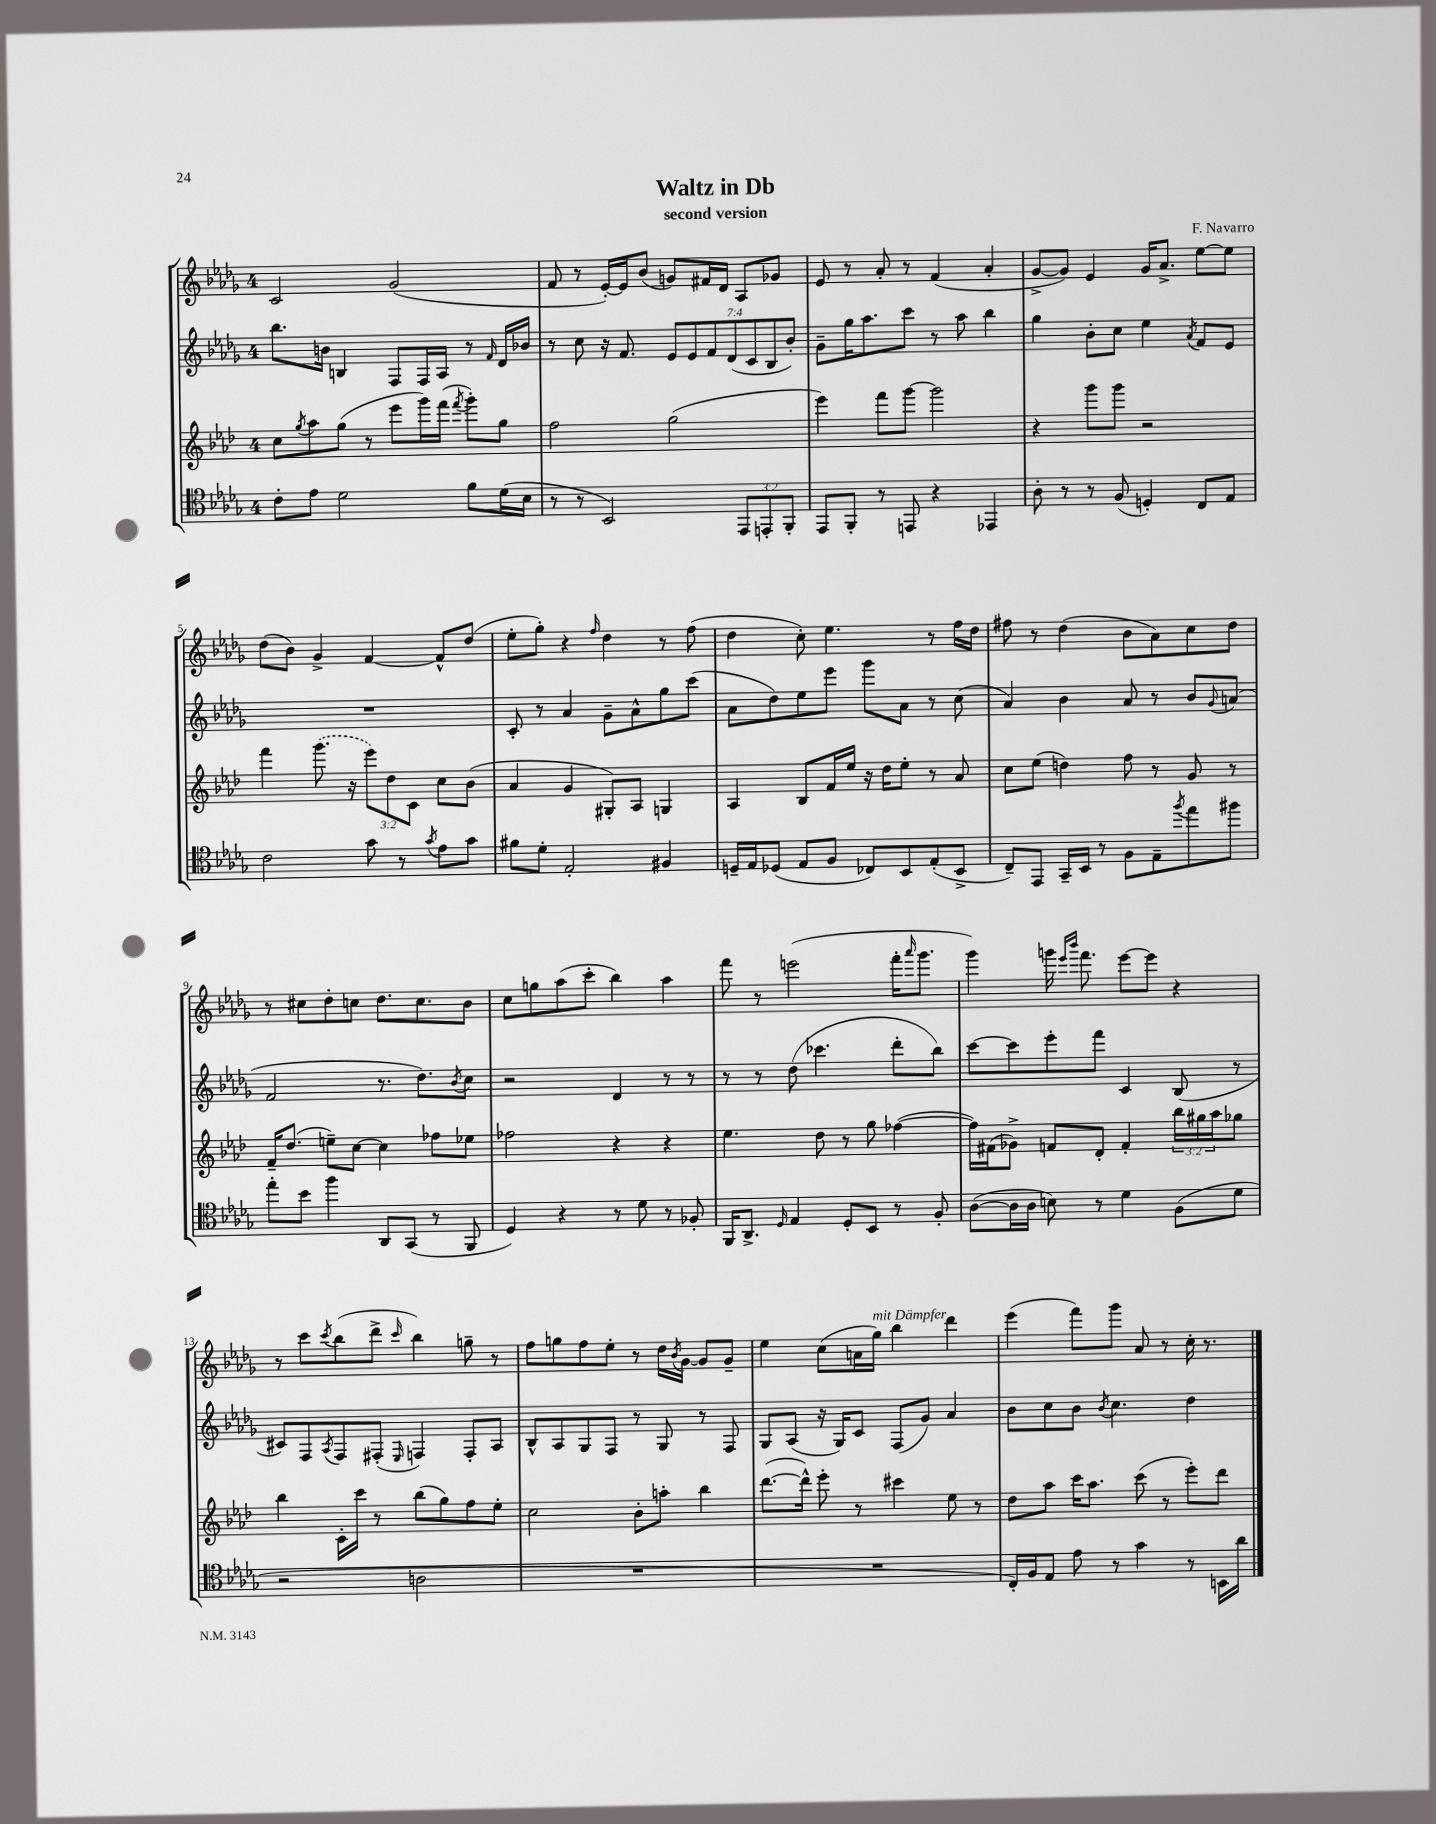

**kern	**kern	**kern	**kern
*staff4	*staff3	*staff2	*staff1
*clefC4	*clefG2	*clefG2	*clefG2
*k[b-e-a-d-g-]	*k[b-e-a-d-]	*k[b-e-a-d-g-]	*k[b-e-a-d-g-]
*M4/4	*M4/4	*M4/4	*M4/4
8c'	8cc	8.bb-	2c
.	8qgg	.	.
8e-	8aa-	.	.
.	.	16b	.
2d-	(8gg	4B	.
.	8r	.	.
.	8eee-	8F	(2g-
.	16ggg)	16F	.
.	(16fff	16A-	.
.	8qfff	.	.
8f	8ggg')	8r	.
.	.	16qqf	.
(16d-	8gg	16d-	.
16B-	.	16b-	.
=	=	=	=
8r	2ff	8r	8f
8r	.	8cc	8r
2BB-)	.	16r	[16e-')
.	.	8.f	16e-]
.	.	.	(8b-
.	(2gg	14e-	8g)
.	.	14e-	.
.	.	.	16f#
.	.	14f	.
.	.	.	16d-
.	.	(14d-	.
12EE-	.	.	8A-
.	.	14c	.
12EE'	.	.	.
.	.	14B-	.
.	.	.	8g-
12FF'	.	.	.
.	.	14b-')	.
=	=	=	=
8EE-	4eee-)	8g-~	8e-
8FF'	.	16gg-	8r
.	.	8.aa-	.
8r	8fff	.	8a-'
8EE	[8ggg	8ccc	8r
4r	2ggg]	8r	(4f
.	.	8aa-	.
4EE-	.	4bb-	4a-'
=	=	=	=
8A-'	4r	4gg-	[8g-^
8r	.	.	8g-])
8r	8ggg	8b-'	4e-
(8F	8ggg	8cc	.
4D')	2r	4ee-	16g-
.	.	.	8.a-^
.	.	8qa-	.
8C	.	8f	[8ee-
8E-	.	8e-	8ee-]
=	=	=	=
2c	4fff	1r	(8dd-
.	.	.	8b-)
.	(8.ggg	.	4g-^
.	16r	.	.
8g-	12eee-)	.	[4f
.	12dd-	.	.
8r	.	.	.
.	12c	.	.
8qg-	.	.	.
8e-	8cc	.	8f^^]
8g-	(8b-	.	(8dd-
=	=	=	=
8f#	4a-	8c'	8ee-'
8d-'	.	8r	8gg-')
2E-'	4g	4a-	4r
.	.	.	16qqff
.	8G#')	8g-~	4dd-
.	8A-	8a-^^	.
4F#	4G	8gg-	8r
.	.	(8ccc	(8ff
=	=	=	=
16D~	4A-	8a-	4dd-
16E-	.	.	.
(8D-	.	8dd-)	.
8E-	8B-	8ee-	8cc')
8F	16f	8eee-	4.ee-
.	16ee-	.	.
8C-)	16r	8ggg-	.
.	16dd-	.	.
8BB-	8ee-'	8a-	.
(8E-'	8r	8r	8r
8BB-^	8a-	(8cc	16ff
.	.	.	16dd-
=	=	=	=
8C~)	8cc	4a-)	8ff#
8EE-	(8ee-	.	8r
16GG-~	4dd)	4b-	(4dd-
16BB-	.	.	.
8r	.	.	.
8F	8ff	8a-	8b-
8E-~	8r	8r	8a-)
8qff	.	.	.
8ee-	8g	8b-	8cc
.	.	8qqg-	.
8ff#	8r	(8a	8dd-
=	=	=	=
8ee-'	16f~	2f	8r
.	(8.dd-	.	.
8b-	.	.	8cc#
4ff	8ee~)	.	8dd-'
.	[8cc	.	8cc
8AA-	4cc]	8.r	8.dd-
(8GG-	.	.	.
.	.	8.dd-)	8.cc
8r	8ff-	.	.
.	.	8qb-	.
8FF	8ee-	8cc	8b-
=	=	=	=
4D-)	2ff-	2r	8cc
.	.	.	8gg
4r	.	.	(8aa-
.	.	.	8ccc'
8r	4r	4d-	4bb-)
8d-	.	.	.
8r	4r	8r	4aa-
8F-'	.	8r	.
=	=	=	=
16FF	4.ee-	8r	8fff
8.AA-^	.	.	.
.	.	8r	8r
16qqD-	.	.	.
4E-	.	(8dd-	(2eee
.	8dd-	4.ccc-	.
8D-'	8r	.	.
8BB-	8gg	.	.
8r	([4ff-	8ddd-'	16fff'
.	.	.	16qqaaa-
.	.	.	8.ggg-
8F'	.	8bb-)	.
=	=	=	=
([8A-	16ff-])	[8ccc	4ggg-)
.	(16f#	.	.
16A-]	8g-^)	8ccc]	.
16A-	.	.	.
8B)	8f	8eee-'	16ggg
.	.	.	16qqeee-
.	.	.	16qqbbb-
.	.	.	8.fff
8r	8d-'	8fff	.
4d-	4f'	4c	[8eee-
.	.	.	8eee-]
(8F	24bb-	(8B-	4r
.	24gg#	.	.
.	24aa-	.	.
8d-	8gg-	8r	.
=	=	=	=
2r	4bb-	8c#)	8r
.	.	8F	8ccc
.	.	8qA-	8qccc
.	16c'	8F	(8bb-
.	16ccc	.	.
.	8r	(8F#'	8ddd-^
.	.	16qqE-	16qqccc
2A	(8bb-	4F)	4bb-)
.	8gg)	.	.
.	8ff	8F'	8gg~
.	8ee-'	8A-	8r
=	=	=	=
1r	2cc	8B-^^	8ff
.	.	8A-	8gg
.	.	8G-	8ff
.	.	8F	8ee-'
.	8b-'	8r	8r
.	8aa'	8G-	16dd-
.	.	.	8qb-
.	.	.	[16g-
.	4bb-	8r	8g-]
.	.	8F	8g-~
=	=	=	=
1r	([8.ddd-	8G-	4ee-
.	.	(8A-	.
.	16ddd-^^])	.	.
.	8eee-'	16r	(8cc
.	.	16G-)	.
.	8r	8c	16a
.	.	.	16gg-)
.	4ccc#	(8F	4bb-
.	.	8g-)	.
.	8ee-	4a-	4ddd-
.	8r	.	.
=	=	=	=
16C')	8dd-	8b-	(4eee-
16F	.	.	.
8E-	8aa-	8cc	.
8e-	16ccc	8b-	8fff)
.	8.aa-	.	.
.	.	8qb-	.
8r	.	4.cc	8ggg-
4g-	(8ccc	.	8a-
.	8r	.	8r
8r	8eee-')	4dd-	16cc'
.	.	.	8.r
16BB	8ddd-	.	.
16a-	.	.	.
==	==	==	==
*-	*-	*-	*-
